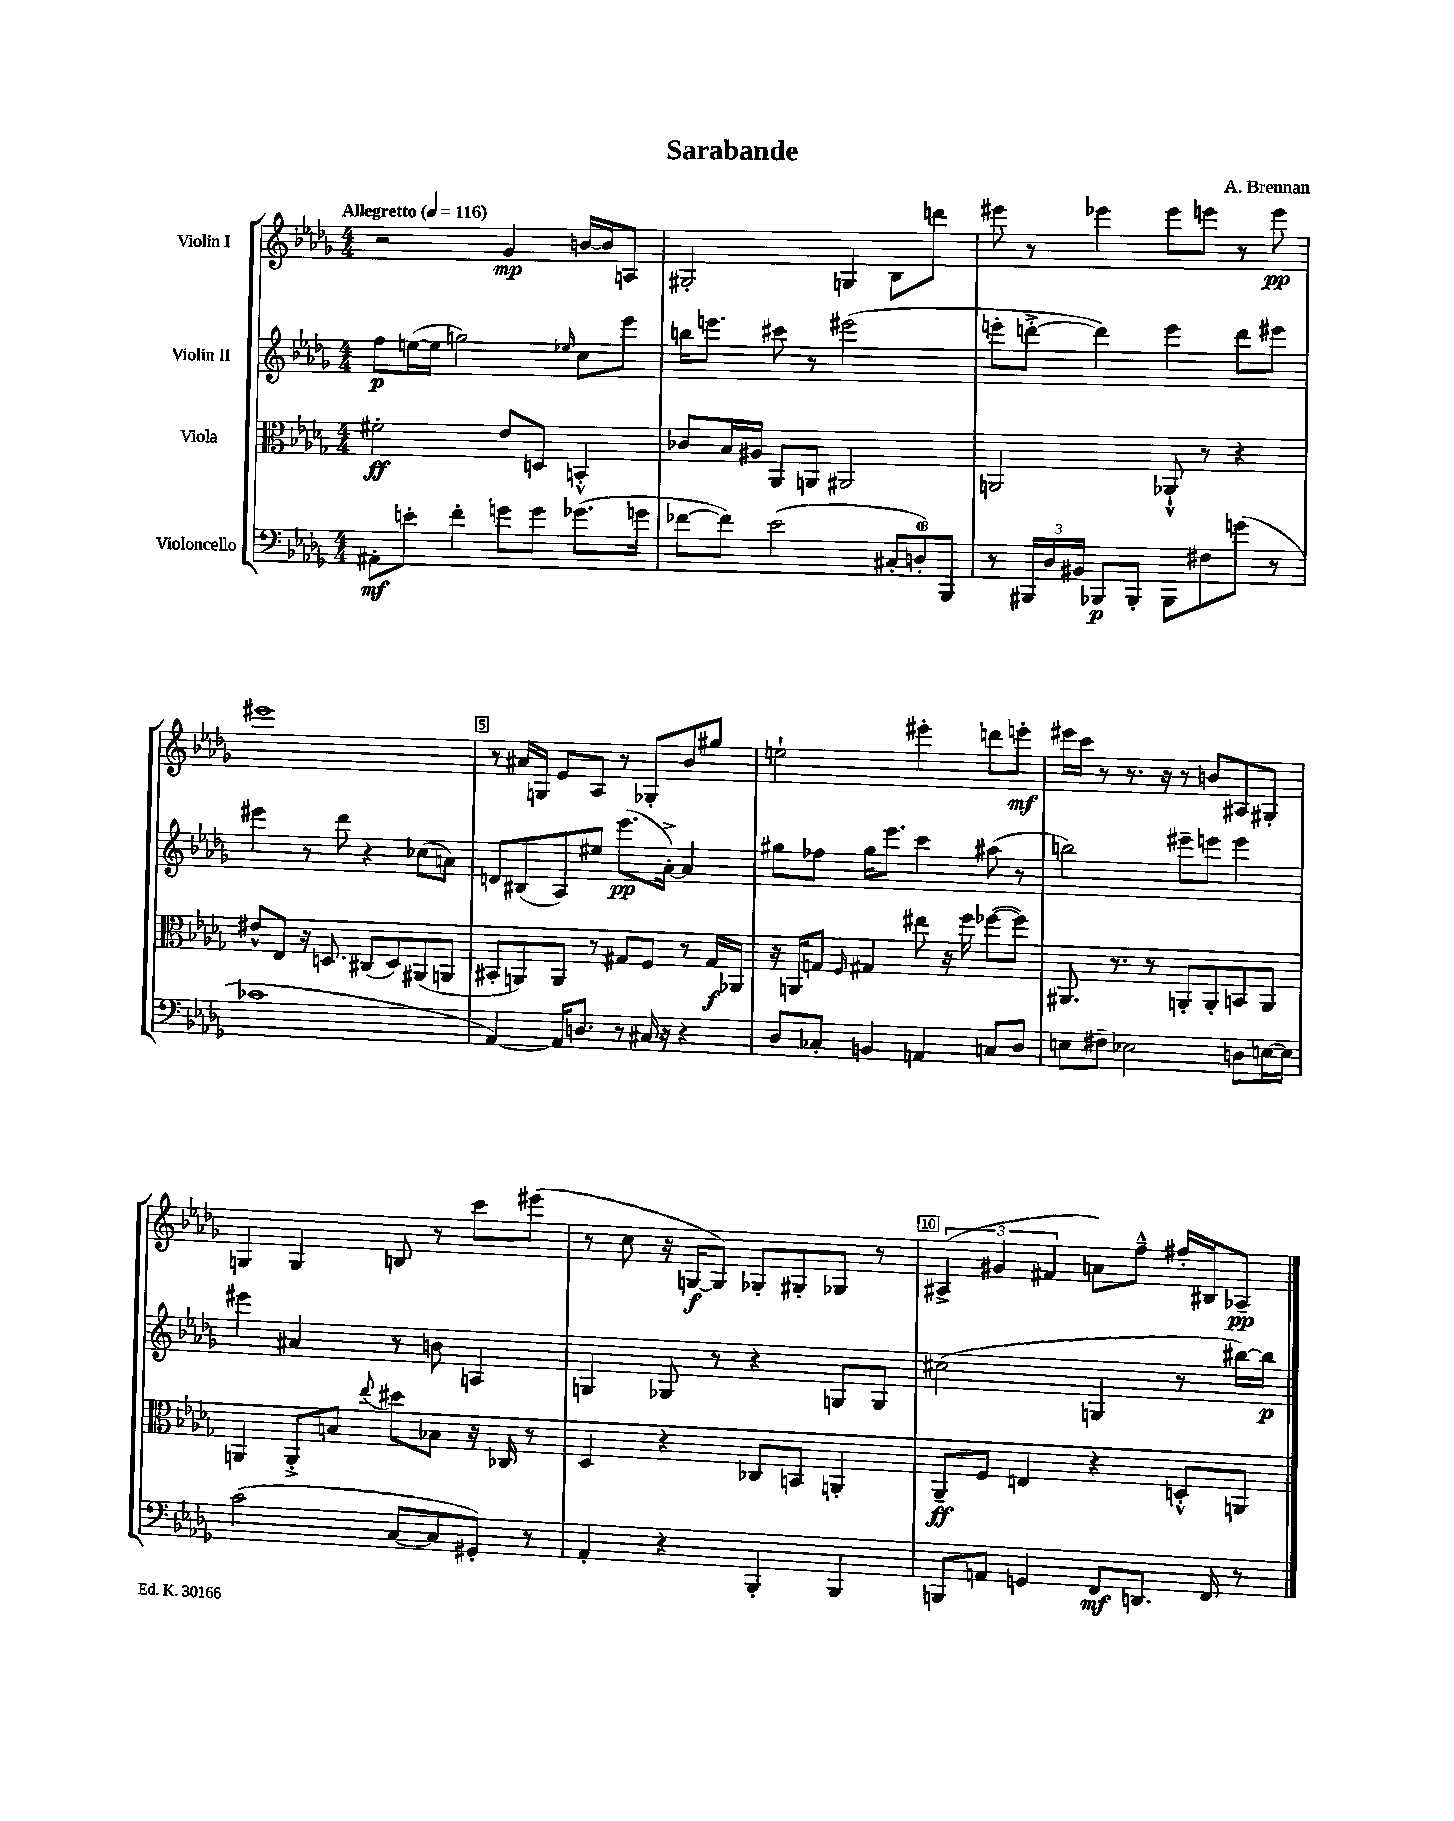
\header { title = "Sarabande" composer = "A. Brennan" }
<<
\new StaffGroup <<
\new Staff = "s0" \with { instrumentName = "Violin I" } {
    \clef treble \key des \major \numericTimeSignature \time 4/4 \tempo "Allegretto" 4 = 116
    r2 ges'4\mp b'16~ b'16 a8 |
    gis2-. g4 bes8 d'''8 |
    eis'''8 r8 ees'''4 ees'''8 e'''8 r8 e'''8\pp |
    eis'''1 |
    r8 ais'16 g16 ees'8 aes8 r8 ges8-. bes'8 gis''8 |
    e''2-! eis'''4-. d'''8 e'''8-.\mf |
    eis'''16 c'''16 r8 r8. r16 r8 b'8 ais8 gis8-. |
    g4 g4 b8 r8 c'''8 eis'''8( |
    r8 c''8 r16 g16~\f g8) ges8-. gis8-. ges8 r8 |
    \tuplet 3/2 { ais4->( gis'4 fis'4 } a'8) f''8---^ fis''16-. bis16 aes8--\pp \bar "|." |
}
\new Staff = "s1" \with { instrumentName = "Violin II" } {
    \clef treble \key des \major \numericTimeSignature \time 4/4
    f''8\p e''16~( e''16 g''2) \grace { ees''16 } c''8 ees'''8 |
    b''16 e'''8. cis'''8 r8 eis'''2( |
    e'''8-. d'''8~-.-> d'''4) e'''4 d'''8 eis'''8 |
    eis'''4 r8 des'''8 r4 ces''8( a'8) |
    d'8 bis8( aes8) eis''8 ees'''8.\pp( aes'16~-.->) aes'4 |
    gis''8 fes''8 gis''16 ees'''8. c'''4 ais''8( r8 |
    b''2) eis'''8-- e'''8 e'''4 |
    eis'''4 ais'4 r8 b'8 a4 |
    g4 ges8 r8 r4 g8 g8 |
    cis''2( g4 r8 bis''16~) bis''16\p \bar "|." |
}
\new Staff = "s2" \with { instrumentName = "Viola" } {
    \clef alto \key des \major \numericTimeSignature \time 4/4
    fis'2-.\ff ees'8 d8 b,4-.-^ |
    ces'8 bes16 ais16 aes,8 a,8 ais,2 |
    a,2 aes,8-!-^ r8 r4 |
    eis'8-^ ees8 r16 d8. cis8( d8) ais,8( a,8 |
    bis,8-. a,8) a,8 r8 gis8 f8 r8 gis16\f aes,16 |
    r16 a,16 g8 \grace { f16 } gis4 eis''8 r16 f''16 fes''8~( fes''8) |
    ais,8. r8. r8 a,8-. a,8-. b,8 a,8 |
    a,4 a,8-.-> b8 \appoggiatura { ees''8 } dis''8 bes8 r16 ces16 r8 |
    des4 r4 ces8 b,8 a,4-. |
    aes,8--\ff f8 e4 r4 d8-.-^ a,8 \bar "|." |
}
\new Staff = "s3" \with { instrumentName = "Violoncello" } {
    \clef bass \key des \major \numericTimeSignature \time 4/4
    ais,8-.\mf e'8-. f'4-. g'8 g'8 ges'8.( g'16 |
    fes'8~ fes'8) ees'2( \tuplet 3/2 { cis8-. d8-0-.) bes,,8 } |
    r8 \tuplet 3/2 { bis,,16 des16 bis,16 } bes,,8\p bes,,8-. bes,,8 fis8 g'8( r8 |
    ces'1 |
    aes,4~) aes,16 d8. r8 cis16 r16 r4 |
    des8 ces8-. b,4 a,4 c8 des8 |
    e8 fis8-- ees2 d8 e16~ e16 |
    c'2( c8~ c8 gis,8-.) r8 |
    aes,4-. r4 bes,,4-. bes,,4 |
    b,,8 a,8 g,4 f,8\mf d,8. f,16 r8 \bar "|." |
}
>>
>>
\layout { \context { \Score \override BarNumber.break-visibility = ##(#f #t #t) barNumberVisibility = #(every-nth-bar-number-visible 5) \override BarNumber.stencil = #(make-stencil-boxer 0.1 0.3 ly:text-interface::print) } }
